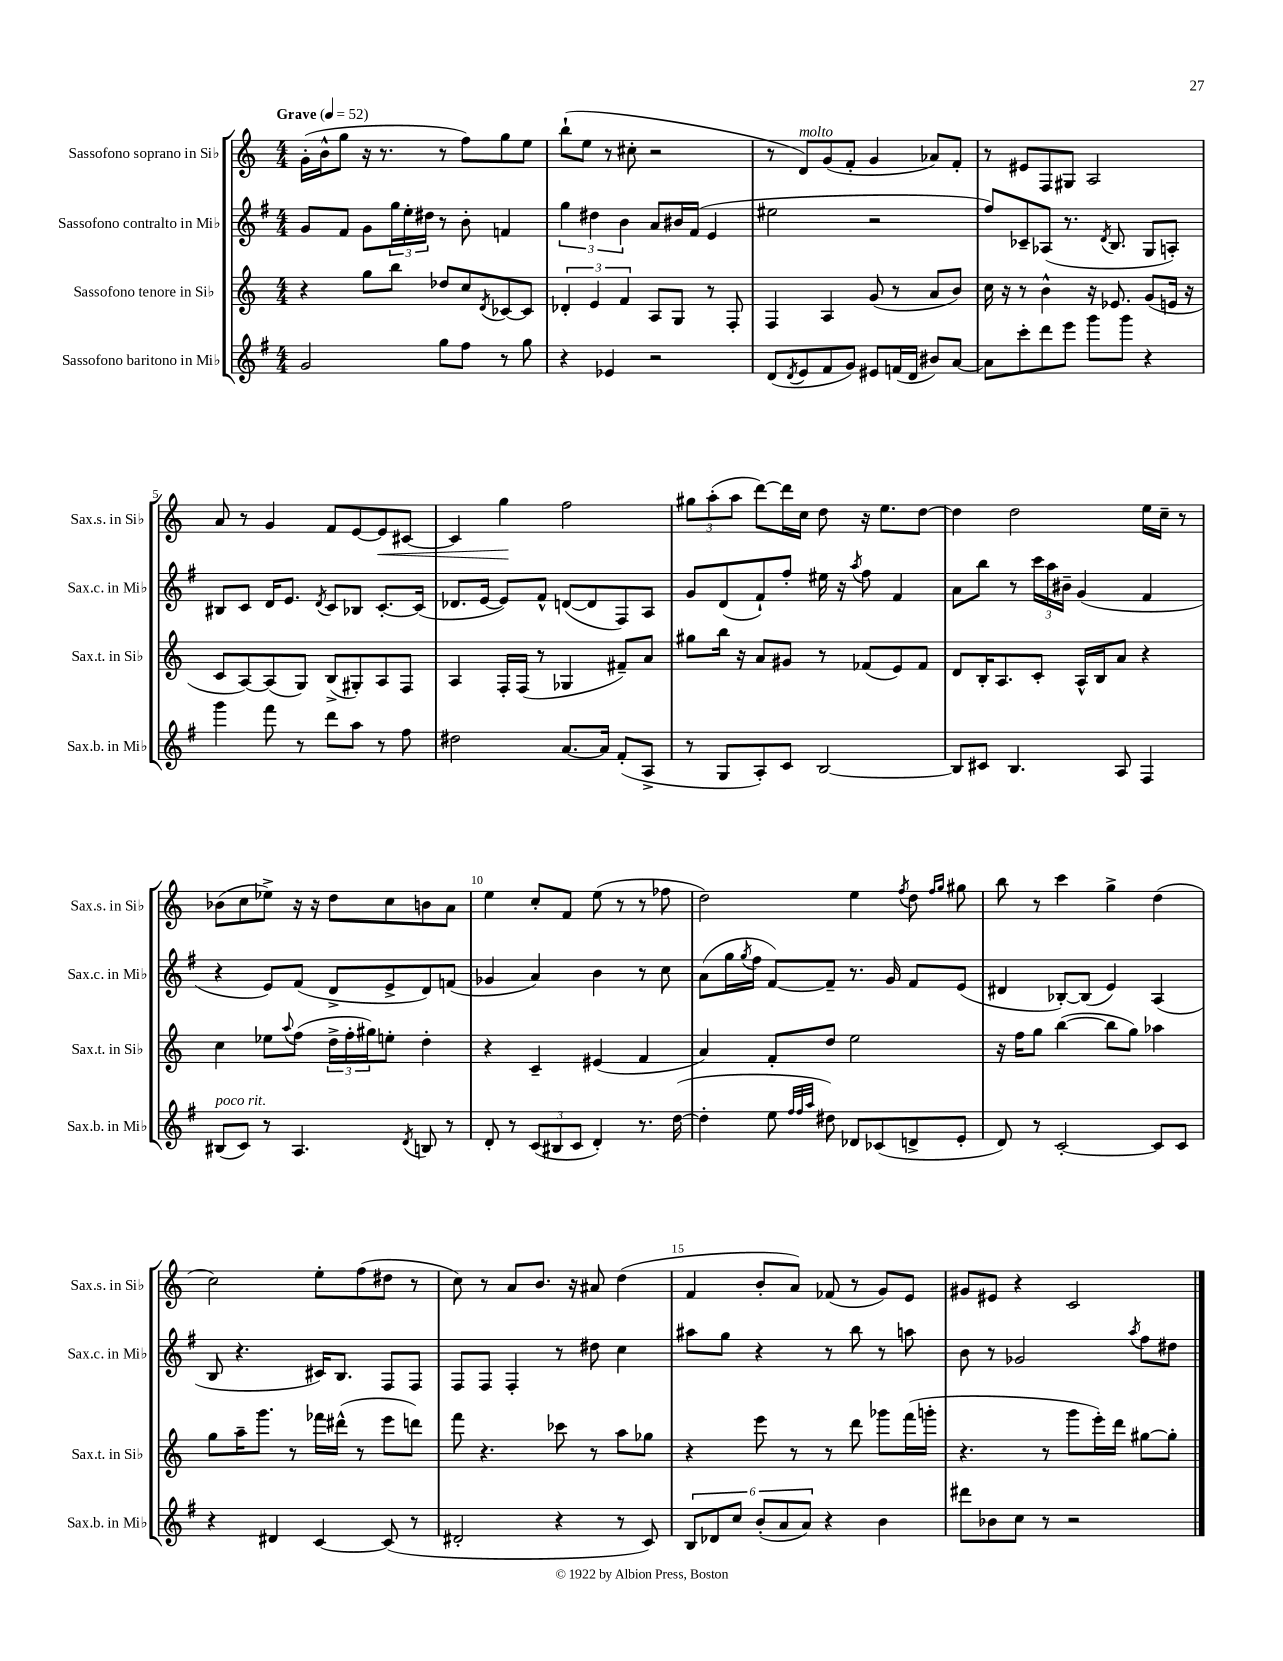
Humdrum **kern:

**kern	**kern	**kern	**kern
*staff4	*staff3	*staff2	*staff1
*clefG2	*clefG2	*clefG2	*clefG2
*k[f#]	*k[]	*k[f#]	*k[]
*M4/4	*M4/4	*M4/4	*M4/4
*MM52	*MM52	*MM52	*MM52
2g/	4r	8g/L	(16g'\LL
.	.	.	16b^^\J
.	.	8f#/J	8gg\J
.	8gg\L	8g\L	16r
.	.	.	8.r
.	8bb\J	24gg\L	.
.	.	24ee'\	.
.	.	24dd#\JJ	.
8gg\L	8dd-/L	8r	8r
8ff#\J	8cc/	8b'\	8ff\L)
.	8qd/	.	.
8r	[8c-/	4f/	8gg\
8gg\	8c-/]J	.	8ee\J
=	=	=	=
4r	6d-'/	6gg\	(8bb`\L
.	.	.	8ee\J
.	6e/	6dd#\	.
4e-/	.	.	8r
.	6f/	6b\	.
.	.	.	8cc#'\
2r	8A/L	8a/L	2r
.	8G/J	16b#/L	.
.	.	(16f#/JJ	.
.	8r	4e/	.
.	8F'/	.	.
=	=	=	=
(8d/L	4F/	2ee#\	8r
8qd/	.	.	.
8e/	.	.	8d/L)
8f#/	4A/	.	(8g/
8g/J)	.	.	8f'/J
8e#/L	(8g/	2r	4g/
(16f/L	8r	.	.
16d/JJ	.	.	.
8b#/L)	8a/L	.	8a-/L)
[8a/J	8b/J)	.	8f'/J
=	=	=	=
8a\]L	16cc\	8ff#/L)	8r
.	16r	.	.
8ccc'\	8r	8c-~/	8e#/L
8ddd\	4b^^\	(8A-/J	8F/
8eee\J	.	8.r	8G#/J
8ggg\L	16r	.	2A/
.	.	8qd/	.
.	8.e-/	8.B/	.
8ggg\J	.	.	.
4r	(8g/L	8G/L	.
.	16e/Jk	8A'/J)	.
.	16r	.	.
=	=	=	=
4ggg\	8c/L	8B#/L	8a/
.	[8A/)	8c/J	8r
8fff#\	(8A/]	16d/LK	4g/
.	.	8.e/J	.
8r	8G/J)	.	.
.	.	8qd/	.
8ddd\L	(8B^/L	8c/L	8f/L
8aa\J	8G#'/)	8B-/J	[8e/
8r	8A/	[8.c'/L	8e/]
8ff#\	8F/J	.	[8c#/J
.	.	(16c/]Jk	.
=	=	=	=
2dd#\	4A/	8.d-/L	4c#/]
.	.	[16e/Jk	.
.	16F'/LL	8e/]L)	4gg\
.	(16F/JJ	.	.
.	8r	8f#^^/J	.
[8.a/L	4G-/	([8d/L	2ff\
.	.	8d/]	.
16a/]Jk	.	.	.
(8f#'/L	8f#~/L)	8F#/)	.
8A^/J	8a/J	8A/J	.
=	=	=	=
8r	8gg#\L	8g/L	12gg#\L
.	.	.	(12aa'\
8G/L	16bb\Jk	(8d/	.
.	.	.	12aa\J
.	16r	.	.
8A'/)	8a/L	8f#`/)	[8ddd\L)
8c/J	8g#/J	8ff#'/J	16ddd\]L
.	.	.	16cc\JJ
[2B/	8r	16ee#\	8dd\
.	.	16r	.
.	.	8qaa/	.
.	(8f-/L	8ff#\	16r
.	.	.	8.ee\L
.	8e/)	4f#/	.
.	8f-/J	.	[8dd\J
=	=	=	=
8B/]L	8d/L	8a\L	4dd\]
8c#/J	16B'/K	8bb\J	.
.	8.A/	.	.
4.B/	.	8r	2dd\
.	8c'/J	24ccc\LL	.
.	.	24aa\	.
.	.	24b#~\JJ	.
.	16A^^/LL	(4g/	.
.	16B/J	.	.
8A/	8a/J	.	.
4F#/	4r	4f#/	16ee\LL
.	.	.	16cc~\JJ
.	.	.	8r
=	=	=	=
(8B#/L	4cc\	4r	(8b-\L
8c/J)	.	.	8cc\
8r	8ee-\L	8e/L)	8ee-^\J)
.	8qqaa/	.	.
4.A/	(8ff\J	(8f#/J	16r
.	.	.	16r
.	24dd^\LL	8d^/L	8dd\L
.	24ff'\	.	.
.	24gg#\J)	.	.
.	8ee'\J	8e^/	8cc\
8qd/	.	.	.
8B/	4dd'\	8d/)	8b\
8r	.	(8f/J	8a\J
=	=	=	=
8d'/	4r	4g-/	4ee\
8r	.	.	.
(12c/L	4c~/	4a/)	8cc'/L
12B#/	.	.	.
.	.	.	8f/J
12c/J	.	.	.
4d'/)	(4e#/	4b\	(8ee\
.	.	.	8r
8.r	4f/	8r	8r
.	.	8cc\	8ff-\
([16dd\	.	.	.
=	=	=	=
4dd'\]	4a/)	(8a\L	2dd\)
.	.	16gg\L	.
.	.	8qgg/	.
.	.	16ff#\JJ	.
8ee\	8f'/L	[8f#/L)	.
32qqff#/LLL	.	.	.
32qqff#/	.	.	.
32qqaa/JJJ	.	.	.
8dd#\)	8dd/J	8f#~/]J	.
8d-/L	2ee\	8.r	4ee\
(8c-/	.	.	.
.	.	16g/	.
.	.	.	8qff/
8d^/	.	8f#/L	8dd\
.	.	.	16qqff/LL
.	.	.	16qqgg/JJ
8e'/J	.	(8e/J	8gg#\
=	=	=	=
8d/)	16r	4d#/	8bb\
.	16ff\LK	.	.
8r	8gg\J	.	8r
[2c'/	([4bb\	[8B-'/L)	4ccc\
.	.	(8B-/]J	.
.	8bb\]L	4e/)	4gg^\
.	8gg\J)	.	.
8c/]L	4aa-\	(4A/	(4dd\
8c/J	.	.	.
=	=	=	=
4r	8gg\L	8B/	2cc\)
.	16aa~\K	4.r	.
.	8.ggg\J	.	.
4d#/	.	.	.
.	8r	.	.
[4c/	16fff-\LL	16c#/LK)	8ee'\L
.	(16ddd#^^\JJ	8.B/J	.
.	8r	.	(8ff\
(8c/]	8eee\L	8F#/L	8dd#\J
8r	8ddd\J)	8F#/J	8r
=	=	=	=
2d#'/	8fff\	8F#/L	8cc\)
.	4.r	8F#/J	8r
.	.	4F#'/	8a/L
.	.	.	8.b/J
4r	8ccc-\	8r	.
.	.	.	16r
.	8r	8dd#\	8a#/
8r	8aa\L	4cc\	(4dd\
8c/)	8gg-\J	.	.
=	=	=	=
12B/L	4r	8aa#\L	4f/
12d-/	.	.	.
.	.	8gg\J	.
12cc/J	.	.	.
(12b'/L	8eee\	4r	8b'/L
12a/	.	.	.
.	8r	.	8a/J)
12a/J)	.	.	.
4r	8r	8r	(8f-/
.	8ddd\	8bb\	8r
4b\	8ggg-\L	8r	8g/L)
.	(16fff\L	8aa\	8e/J
.	16ggg'\JJ	.	.
=	=	=	=
8ddd#\L	4.r	8b\	8g#/L
8b-\	.	8r	8e#/J
8cc\J	.	2g-/	4r
8r	8r	.	.
2r	8ggg\L	.	2c/
.	16eee'\L)	.	.
.	16ddd\JJ	.	.
.	.	8qaa/	.
.	[8gg#\L	8ff#\L	.
.	8gg#'\]J	8dd#\J	.
==	==	==	==
*-	*-	*-	*-
